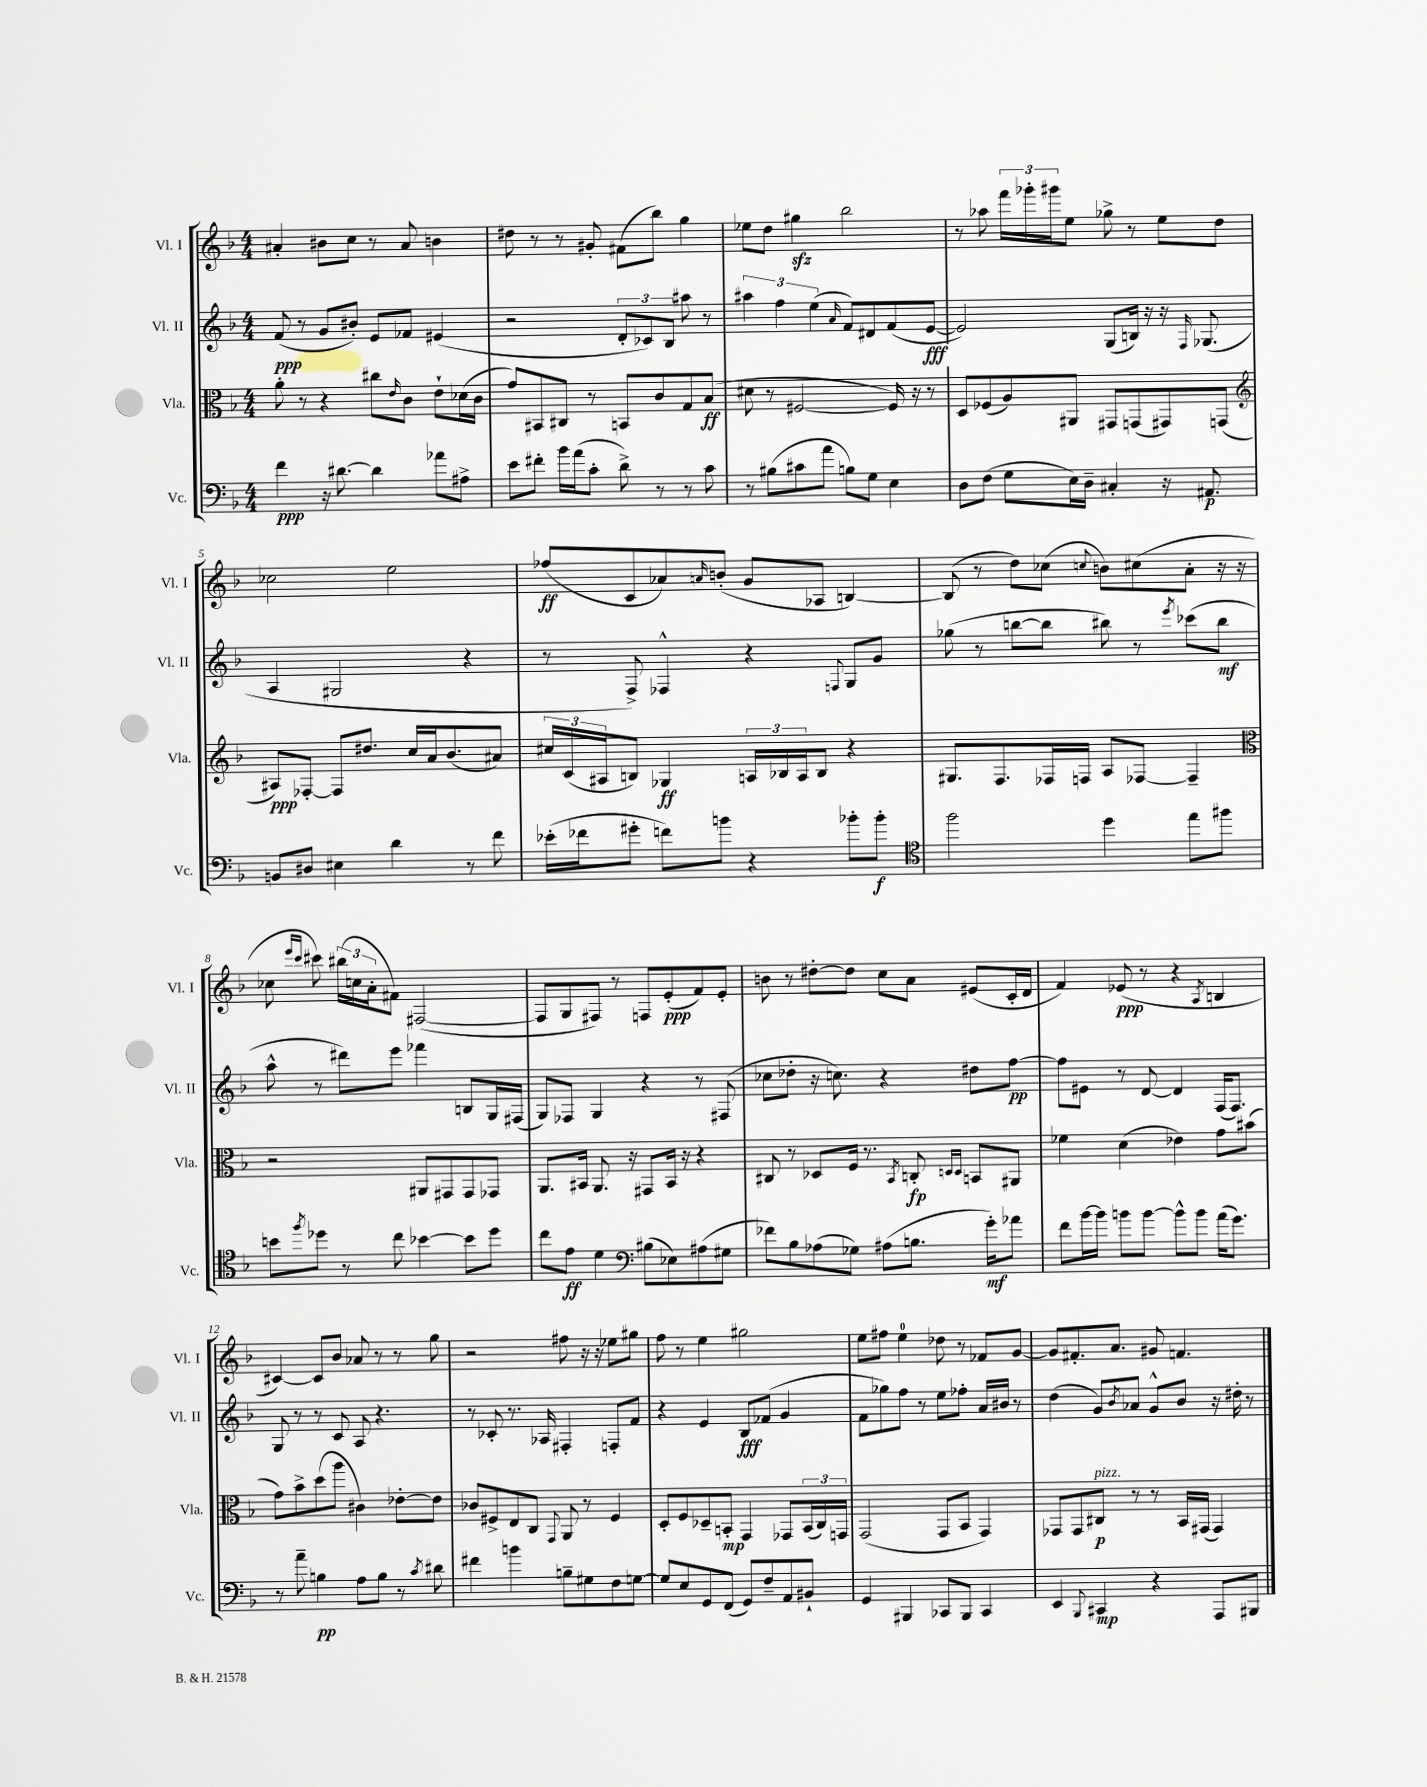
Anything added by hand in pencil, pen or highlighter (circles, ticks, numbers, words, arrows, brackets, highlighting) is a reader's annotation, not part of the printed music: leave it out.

**kern	**dynam	**kern	**dynam	**kern	**dynam	**kern	**dynam
*part4	*part4	*part3	*part3	*part2	*part2	*part1	*part1
*staff4	*staff4	*staff3	*staff3	*staff2	*staff2	*staff1	*staff1
*I"Vc.	*	*I"Vla.	*	*I"Vl. II	*	*I"Vl. I	*
*I'Vc.	*	*I'Vla.	*	*I'Vl. II	*	*I'Vl. I	*
*clefF4	*	*clefC3	*	*clefG2	*	*clefG2	*
*k[b-]	*	*k[b-]	*	*k[b-]	*	*k[b-]	*
*M4/4	*	*M4/4	*	*M4/4	*	*M4/4	*
=1	=1	=1	=1	=1	=1	=1	=1
4f\	ppp	8a'\	.	(8f/	ppp	4a#X'/	.
.	.	8r	.	8r	.	.	.
16r	.	4r	.	8g/L	.	8b#X\L	.
[8.d#X\	.	.	.	.	.	.	.
.	.	.	.	8b#X'/J)	.	8cc\J	.
4d#\]	.	8cc#X\L	.	8e/L	.	8r	.
.	.	16qqe/	.	.	.	.	.
.	.	8c\J	.	8f-X/J	.	8a#/	.
8a-X\L	.	8e`\L	.	(4e#X/	.	4bn\	.
8A#X^\J	.	(16d-X\L	.	.	.	.	.
.	.	16c\JJ	.	.	.	.	.
=2	=2	=2	=2	=2	=2	=2	=2
8e\L	.	8g/L)	.	2r	.	8dd#X\	.
8f#X'\J	.	8BB#X/	.	.	.	8r	.
16b-\LL	.	8C#X/J	.	.	.	8r	.
(16a\J	.	.	.	.	.	.	.
8c'\J	.	8r	.	.	.	8g#X'/	.
8d^\)	.	8BBn/L	.	12d'/L	.	(8f#X\L	.
.	.	.	.	12c-X/)	.	.	.
8r	.	8c/	.	.	.	8bb-\J)	.
.	.	.	.	12B-/J	.	.	.
8r	.	8G/	.	8aa#X\	.	4gg\	.
8c\	.	(8B-/J	ff	8r	.	.	.
=3	=3	=3	=3	=3	=3	=3	=3
8r	.	8d#X\	.	6aa#X\	.	8ee-X\L	.
(8B#X\L	.	8r	.	.	.	8dd\J	.
.	.	.	.	6ff\	.	.	.
8c#X\	.	[2F#X/	.	.	.	4gg#Xzz\	.
.	.	.	.	(6ee\	.	.	.
8a\J	.	.	.	.	.	.	.
.	.	.	.	16qqa/	.	.	.
8Bn\L)	.	.	.	8f/L)	.	2bb-\	.
8G\J	.	.	.	8d#X/	.	.	.
4E\	.	16F#/])	.	(8f/	.	.	.
.	.	16r	.	.	.	.	.
.	.	8r	.	[8e/J	fff	.	.
=4	=4	=4	=4	=4	=4	=4	=4
8D\L	.	8D/L	.	2e/])	.	8r	.
(8F\J	.	(8F-X/	.	.	.	8aa-X\	.
8G\L	.	8A/)	.	.	.	24fff\LL	.
.	.	.	.	.	.	24ggg-X'\	.
.	.	.	.	.	.	24ggg#X\J	.
16E\L)	.	8AA#X/J	.	.	.	8ee\J	.
16D~\JJ	.	.	.	.	.	.	.
4C#X'/	.	8GG#X/L	.	(8G/L	.	8gg-X^\	.
.	.	(8GGn/	.	16Bn/Jk)	.	8r	.
.	.	.	.	16r	.	.	.
16r	.	8GG#X/)	.	16r	.	8ee\L	.
.	.	.	.	16qqF/	.	.	.
8.AA#X/	p	.	.	(8.G-X/	.	.	.
.	.	(8GGn/J	.	.	.	8dd\J	.
!!LO:LB:g=z
=5	=5	=5	=5	=5	=5	=5	=5
*	*	*clefG2	*	*	*	*	*
8BBn/L	.	8A#X/L)	ppp	4A/	.	2cc-X\	.
8D#X/J	.	[8F-X'/J	.	.	.	.	.
4E#X\	.	8F-/L]	.	2G#X/	.	.	.
.	.	8.dd#X/J	.	.	.	.	.
4d\	.	.	.	.	.	2ee\	.
.	.	16cc/LL	.	.	.	.	.
.	.	16a/J	.	.	.	.	.
.	.	(8.b-/	.	.	.	.	.
8r	.	.	.	4r	.	.	.
8f\	.	8a#X/J)	.	.	.	.	.
=6	=6	=6	=6	=6	=6	=6	=6
(16e-X'\LL	.	24cc#X/LL	.	8r	.	(8ff-X/L	ff
.	.	(24c/	.	.	.	.	.
16f-X\J	.	.	.	.	.	.	.
.	.	24A#X/J	.	.	.	.	.
8g#X'\J	.	8Bn/J)	.	8F^/)	.	8c/	.
8fn\L)	.	4G-X/	ff	4F-X^^/	.	8a-X/)	.
.	.	.	.	.	.	16qqan/	.
8bn\J	.	.	.	.	.	(8bn'/J	.
4r	.	24An/LL	.	4r	.	8g/L	.
.	.	24B-X/	.	.	.	.	.
.	.	24A/J	.	.	.	.	.
.	.	8B-/J	.	.	.	8A-X/J	.
.	.	.	.	8qqFn/	.	.	.
8b-X'\L	.	4r	.	8G/L	.	[4Bn/)	.
8b-'\J	f	.	.	8g/J	.	.	.
=7	=7	=7	=7	=7	=7	=7	=7
*clefC4	*	*	*	*	*	*	*
2ff\	.	8.G#X/L	.	(8gg-X\	.	(8B/]	.
.	.	.	.	8r	.	8r	.
.	.	8.F/	.	.	.	.	.
.	.	.	.	[8bbn\L	.	8dd\L)	.
.	.	16F-X/L	.	8bb\J]	.	(8cc-X\J	.
.	.	16Fn/JJ	.	.	.	.	.
.	.	.	.	.	.	8qqccn/	.
4dd\	.	8A/L	.	8bb#X\)	.	8bn\L)	.
.	.	[8F-X/J	.	8r	.	(8cc#X\	.
.	.	.	.	8qeee/	.	.	.
8ee\L	.	4F-~/]	.	(8ccc-X\L	.	8a'\J	.
8ff#X\J	.	.	.	8bb#\J	mf	16r	.
.	.	.	.	.	.	16r	.
!!LO:LB:g=z
=8	=8	=8	=8	=8	=8	=8	=8
*	*	*clefC3	*	*	*	*	*
8bn\L	.	2r	.	8aa^^\	.	8cc-X\	.
.	.	.	.	.	.	16qqeee/LL	.
8qff/	.	.	.	.	.	16qqccc/JJ	.
8dd-X\J	.	.	.	8r	.	8ccc#X\)	.
8r	.	.	.	8ddd#X\L)	.	(24bb#X\LL	.
.	.	.	.	.	.	24ccn\	.
.	.	.	.	.	.	24a'\J	.
8cc\	.	.	.	8eee\J	.	8f#X\J)	.
[4b-X\	.	8AA#X/L	.	4fff-X\	.	([2F#X/	.
.	.	8GG#X/	.	.	.	.	.
8b-\L]	.	8GG#/	.	8Bn/L	.	.	.
8dd-\J	.	8GG-X/J	.	16G/L	.	.	.
.	.	.	.	(16F#X/JJ	.	.	.
=9	=9	=9	=9	=9	=9	=9	=9
8cc\L	.	8.AA/L	.	8G/L)	.	8F#/L]	.
8e\J	ff	.	.	8F-X/J	.	8G/	.
.	.	16BB#X/Jk	.	.	.	.	.
4d\	.	8.AA/	.	4G/	.	8F#X/J)	.
.	.	.	.	.	.	8r	.
.	.	16r	.	.	.	.	.
*clefF4	*	*	*	*	*	*	*
(8B#X\L	.	8GG#X/L	.	4r	.	8Fn/L	.
8E-X\)	.	16BB#/Jk	.	.	.	(8e'/	ppp
.	.	16r	.	.	.	.	.
(8A#X\	.	4r	.	8r	.	8f/)	.
8G#X\J	.	.	.	(8F#X/	.	8e'/J	.
=10	=10	=10	=10	=10	=10	=10	=10
8f-X\L)	.	8C#X/	.	8cc-X\L	.	8bn\	.
8B-\	.	8r	.	8dd-X'\J	.	8r	.
(8A-X\	.	8D-X/L	.	16r	.	[8dd#X'\L	.
.	.	.	.	8.ccn\)	.	.	.
8G-X\J)	.	16F/Jk	.	.	.	8dd#\J]	.
.	.	8.r	.	.	.	.	.
(8A#X\L	.	.	.	4r	.	8cc\L	.
.	.	8qBB-/	.	.	.	.	.
8.Bn\J	.	8Cn'/	fp	.	.	8a\J	.
.	.	16qqDn/LL	.	.	.	.	.
.	.	16qqD/JJ	.	.	.	.	.
.	.	8BBn/L	.	8dd#X\L	.	(8e#X/L	.
16g'\KL)	mf	.	.	.	.	.	.
8a-X\J	.	8AA#X/J	.	[8ff\J	pp	16c'/L	.
.	.	.	.	.	.	16d/JJ	.
=11	=11	=11	=11	=11	=11	=11	=11
8f\L	.	4f-X\	.	8ff\L]	.	4f/)	.
[16b-\L	.	.	.	8e#X\J	.	.	.
16b-\JJ]	.	.	.	.	.	.	.
8bn\L	.	(4d\	.	8r	.	(8e-X/	ppp
[8b\J	.	.	.	[8d/	.	8r	.
8b^^\L]	.	4e-X\)	.	4d/]	.	4r	.
8b\J	.	.	.	.	.	.	.
.	.	.	.	.	.	8qA/	.
(16a\KL	.	8g\L	.	(16F/KL	.	4Bn/	.
8.g\J)	.	.	.	8.F/J)	.	.	.
.	.	(8b#X\J	.	.	.	.	.
!!LO:LB:g=z
=12	=12	=12	=12	=12	=12	=12	=12
8r	.	8g\L)	.	8G/	.	[4c#X/)	.
8a~\	.	8b-^\	.	8r	.	.	.
4Bn\	pp	(8dd\	.	8r	.	8c#/L]	.
.	.	8aa\J	.	8c/	.	8b-/J	.
8A\L	.	4c#X\)	.	8A/	.	8a-X/	.
8B\J	.	.	.	4.r	.	8r	.
8r	.	[8e-X'\L	.	.	.	8r	.
8qc/	.	.	.	.	.	.	.
8d#X\	.	8e-\J]	.	.	.	8gg\	.
=13	=13	=13	=13	=13	=13	=13	=13
4f#X\	.	8c-X/L	.	8r	.	2r	.
.	.	8F#X^/	.	8c-X'/	.	.	.
4bn\	.	8E/	.	8.r	.	.	.
.	.	8C/J	.	.	.	.	.
.	.	.	.	16A-X/	.	.	.
.	.	8qqGG/	.	.	.	.	.
8Bn~\L	.	8AA/	.	4F#X'/	.	8ff#X\	.
8G#X\	.	8r	.	.	.	16r	.
.	.	.	.	.	.	16r	.
8F\	.	4F#/	.	8Fn'/L	.	8ee-X\L	.
[8Gn\J	.	.	.	8f/J	.	8gg#X\J	.
=14	=14	=14	=14	=14	=14	=14	=14
8G/L]	.	8D'/L	.	4r	.	8ff\	.
8E/	.	8F/	.	.	.	8r	.
8GG/	.	8D-X~/	.	4e/	.	4ee\	.
(8FF/J	.	8BBn'/J	mp	.	.	.	.
8GG/L)	.	4GG/	.	8B-/L	fff	2gg#X\	.
8F~/	.	.	.	(8f-X/J	.	.	.
8AA/	.	8GG-X/L	.	4g/	.	.	.
8BB#X`/J	.	(24BB/L	.	.	.	.	.
.	.	24C/)	.	.	.	.	.
.	.	24GGn/JJ	.	.	.	.	.
=15	=15	=15	=15	=15	=15	=15	=15
4GG/	.	(2GG/	.	8f\L	.	8ee\L	.
.	.	.	.	8gg-X\)	.	8ff#X\J	.
4BBB#X/	.	.	.	8ff\J	.	4ee\	.
.	.	.	.	8r	.	.	.
8CC-X/L	.	8GG/L	.	8ee\L	.	8dd-X\	.
8BBB#/J	.	8BB-/J	.	8ff-X'\J	.	8r	.
4CC-/	.	4GG/)	.	16a/LL	.	8f-X/L	.
.	.	.	.	16b#X/JJ	.	.	.
.	.	.	.	8r	.	[8g/J	.
=16	=16	=16	=16	=16	=16	=16	=16
4EE/	.	8GG-X/L	.	(4dd\	.	8g/L]	.
.	.	8GG-/	.	.	.	8.f#X'/	.
8qqBBB-/	.	.	.	.	.	.	.
!	!	!LO:TX:a:i:t=pizz.	!	!	!	!	!
4CC#X/	mp	8C#X/J	p	8g/L)	.	.	.
.	.	.	.	.	.	8.a/J	.
.	.	.	.	8qb-/	.	.	.
.	.	8r	.	8a-X/J	.	.	.
4r	.	8r	.	8g^^/L	.	8g#X/	.
.	.	16BB-/LL	.	8b-/J	.	4.fn/	.
.	.	(16GG#X/JJ	.	.	.	.	.
8AAA/L	.	4GG#/)	.	16r	.	.	.
.	.	.	.	16dd#X'\	.	.	.
8BBB#X/J	.	.	.	8r	.	.	.
==	==	==	==	==	==	==	==
*-	*-	*-	*-	*-	*-	*-	*-
